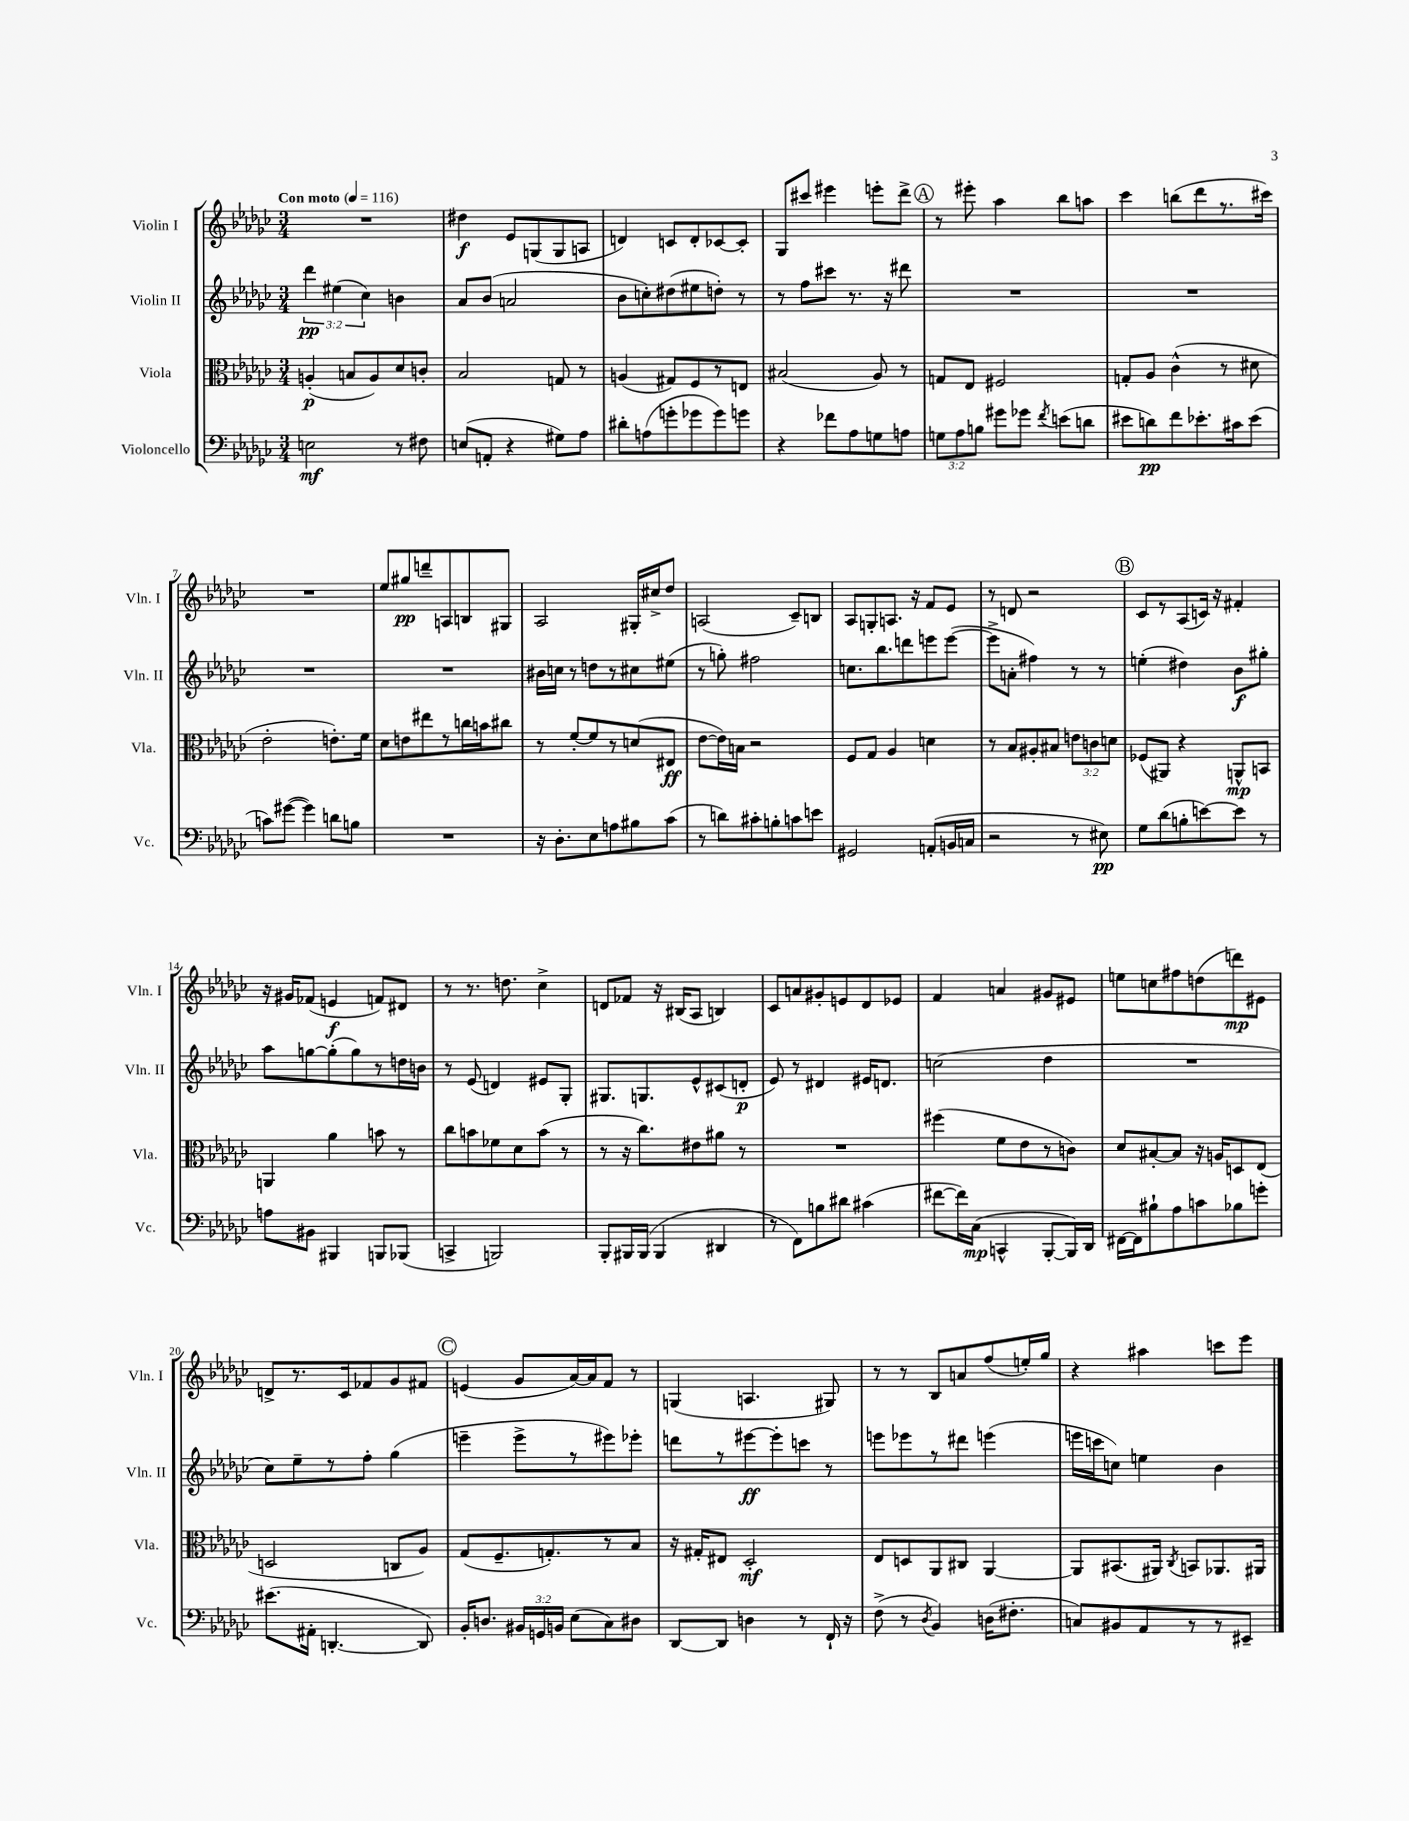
<<
\new StaffGroup <<
\new Staff = "s0" \with { instrumentName = "Violin I" shortInstrumentName = "Vln. I" } {
    \clef treble \key ges \major \numericTimeSignature \time 3/4 \tempo "Con moto" 4 = 116
    \autoBeamOff R2. |
    dis''4\f ees'8[ g8( g8 a8] |
    d'4) c'8[ d'8-. ces'8~ ces'8]-. |
    ges8[ cis'''8] eis'''4 e'''8[-. des'''8]-> |
    \mark \markup { \circle "A" } r8 eis'''8-. aes''4 bes''8[ a''8] |
    ces'''4 b''8[( des'''8 r8. cis'''16]) |
    R2. |
    ees''8[ gis''8\pp d'''8-- a8 b8 gis8] |
    aes2 gis16[-. cis''16-> des''8] |
    a2( ces'8[--) b8] |
    aes8[ g8-. a8.] r16 f'8[ ees'8] |
    r8 d'8 r2 |
    \mark \markup { \circle "B" } ces'8[ r8 aes8( c'16]) r16 fis'4-. |
    r16 gis'16[ fes'8]( e'4\f f'8[) dis'8] |
    r8 r8. d''8. ces''4-> |
    d'8[ fes'8] r16 bis16[( aes8] b4) |
    ces'8[ a'8 gis'8-. e'8 des'8 ees'8] |
    f'4 a'4 gis'8[ eis'8] |
    e''8[ c''8 fis''8 d''8( d'''8\mp) eis'8] |
    d'8[-> r8. ces'16 fes'8 ges'8 fis'8] |
    \mark \markup { \circle "C" } e'4( ges'8[ aes'16~) aes'16 f'8] r8 |
    g4( a4. gis8) |
    r8 r8 bes8[ a'8 f''8( e''16-.) ges''16] |
    r4 ais''4 c'''8[ ees'''8] \bar "|." |
}
\new Staff = "s1" \with { instrumentName = "Violin II" shortInstrumentName = "Vln. II" } {
    \clef treble \key ges \major \numericTimeSignature \time 3/4 \override Staff.TupletNumber.text = #tuplet-number::calc-fraction-text
    \autoBeamOff \tuplet 3/2 { des'''4\pp eis''4( ces''4) } b'4 |
    aes'8[ bes'8]( a'2 |
    bes'8[ c''8-.) dis''8( eis''8 d''8]-.) r8 |
    r8 f''8[ cis'''8] r8. r16 dis'''8 |
    \mark \markup { \circle "A" } R2. |
    R2. |
    R2. |
    R2. |
    bis'16[ c''16] r8 d''8[ r8 cis''8 eis''8]( |
    r8 g''8-.) fis''2 |
    c''8.[ bes''8. d'''8 e'''8 e'''8]~( |
    e'''8[-> a'8]-. fis''4) r8 r8 |
    \mark \markup { \circle "B" } e''4-.( dis''4) bes'8[\f gis''8]-. |
    aes''8[ g''8~ g''8-.( g''8) r8 d''16 b'16] |
    r8 ees'8( d'4) eis'8[ ges8]-. |
    gis8.[ g8. ees'8-^ cis'8( d'8]-.\p |
    ees'8) r8 dis'4 eis'16[ d'8.] |
    c''2( des''4 |
    R2. |
    ces''8[) ees''8-- r8 f''8]-. ges''4( |
    \mark \markup { \circle "C" } e'''4-- e'''8[-> r8 eis'''8) ees'''8]-. |
    d'''8[ r8 eis'''8~\ff eis'''8-. c'''8] r8 |
    e'''8[ ees'''8 r8 dis'''8] e'''4( |
    e'''16[ c'''16 c''8]) e''4 bes'4 \bar "|." |
}
\new Staff = "s2" \with { instrumentName = "Viola" shortInstrumentName = "Vla." } {
    \clef alto \key ges \major \numericTimeSignature \time 3/4 \override Staff.TupletNumber.text = #tuplet-number::calc-fraction-text
    \autoBeamOff a4-.\p( b8[ a8) des'8 c'8]-. |
    bes2 g8 r8 |
    a4( gis8[) f8 r8 e8] |
    bis2( aes8) r8 |
    \mark \markup { \circle "A" } g8[ ees8] fis2 |
    g8[-. aes8] ces'4-^( r8 dis'8 |
    ees'2-. e'8.[-.) f'16] |
    des'8[ e'8 eis''8 r8 c''16 b'16 cis''8] |
    r8 f'8[~-. f'8 r8 d'8( eis8]\ff |
    ees'8[~ ees'16) b16] r2 |
    f8[ ges8] aes4 d'4 |
    r8 bes8[ ais8-. bis8] \tuplet 3/2 { e'8[ c'8 d'8] } |
    \mark \markup { \circle "B" } fes8[( ais,8]) r4 a,8[-^\mp b,8] |
    a,4 aes'4 b'8 r8 |
    ces''8[ b'8 fes'8 des'8 b'8]( r8 |
    r8 r16 ces''8.[) eis'8 ais'8] r8 |
    R2. |
    fis''4( f'8[ ees'8 r8 c'8]) |
    des'8[ bis8~-. bis8] r16 a16[ d8 ees8]( |
    d2 c8[ aes8]) |
    \mark \markup { \circle "C" } ges8[( f8.-- g8.-.) r8 bes8] |
    r16 gis16[-. eis8] des2-.\mf |
    ees8[ d8 aes,8 cis8] aes,4~ |
    aes,8[ bis,8.( ais,16]) \acciaccatura { ces8 } b,8[ aes,8. ais,16] \bar "|." |
}
\new Staff = "s3" \with { instrumentName = "Violoncello" shortInstrumentName = "Vc." } {
    \clef bass \key ges \major \numericTimeSignature \time 3/4 \override Staff.TupletNumber.text = #tuplet-number::calc-fraction-text
    \autoBeamOff e2\mf r8 fis8 |
    e8[( a,8]-. r4 gis8[) aes8] |
    dis'8[-. a8( g'8-. ges'8 ges'8) g'8] |
    r4 fes'8[ aes8 g8 a8] |
    \mark \markup { \circle "A" } \tuplet 3/2 { g8[ aes8 b8] } gis'8[ ges'8] \acciaccatura { f'8 } e'8[( d'8] |
    eis'8[ d'8\pp) f'8 ees'8.-. cis'16 ees'8]( |
    c'8[) gis'8]~( gis'4) d'8[ b8] |
    R2. |
    r16 des8.[-. ees8 a8 bis8 ces'8]( |
    r8 d'8[) cis'8-. b8-. c'8 e'8] |
    gis,2 a,8[-.( b,16 c16] |
    r2 r8 eis8\pp) |
    \mark \markup { \circle "B" } ges8[ des'8( b8-. e'8~) e'8] r8 |
    a8[ bis,8] bis,,4 b,,8[ bes,,8]( |
    c,4-> b,,2) |
    bes,,8[-. bis,,16 bis,,16]( bis,,4 dis,4 |
    r8 f,8[) b8 dis'8] cis'4( |
    fis'8[~ fis'16) ces16]\mp( c,4-^ bes,,8[~-. bes,,16) des,16] |
    fis,16[~ fis,16 bis8-! aes8 c'8 bes8 g'8]-. |
    eis'8.[( ais,16]-. d,4.~-. d,8) |
    \mark \markup { \circle "C" } bes,16[-. d8.] \tuplet 3/2 { bis,16[ g,16 b,16] } ees8[( ces8) dis8] |
    des,8[~ des,8] d4 r8 f,16-! r16 |
    f8->( r8 \acciaccatura { des8 } bes,4) d16[( fis8.]-. |
    c8[) bis,8 aes,8 r8 r8 eis,8]-- \bar "|." |
}
>>
>>
